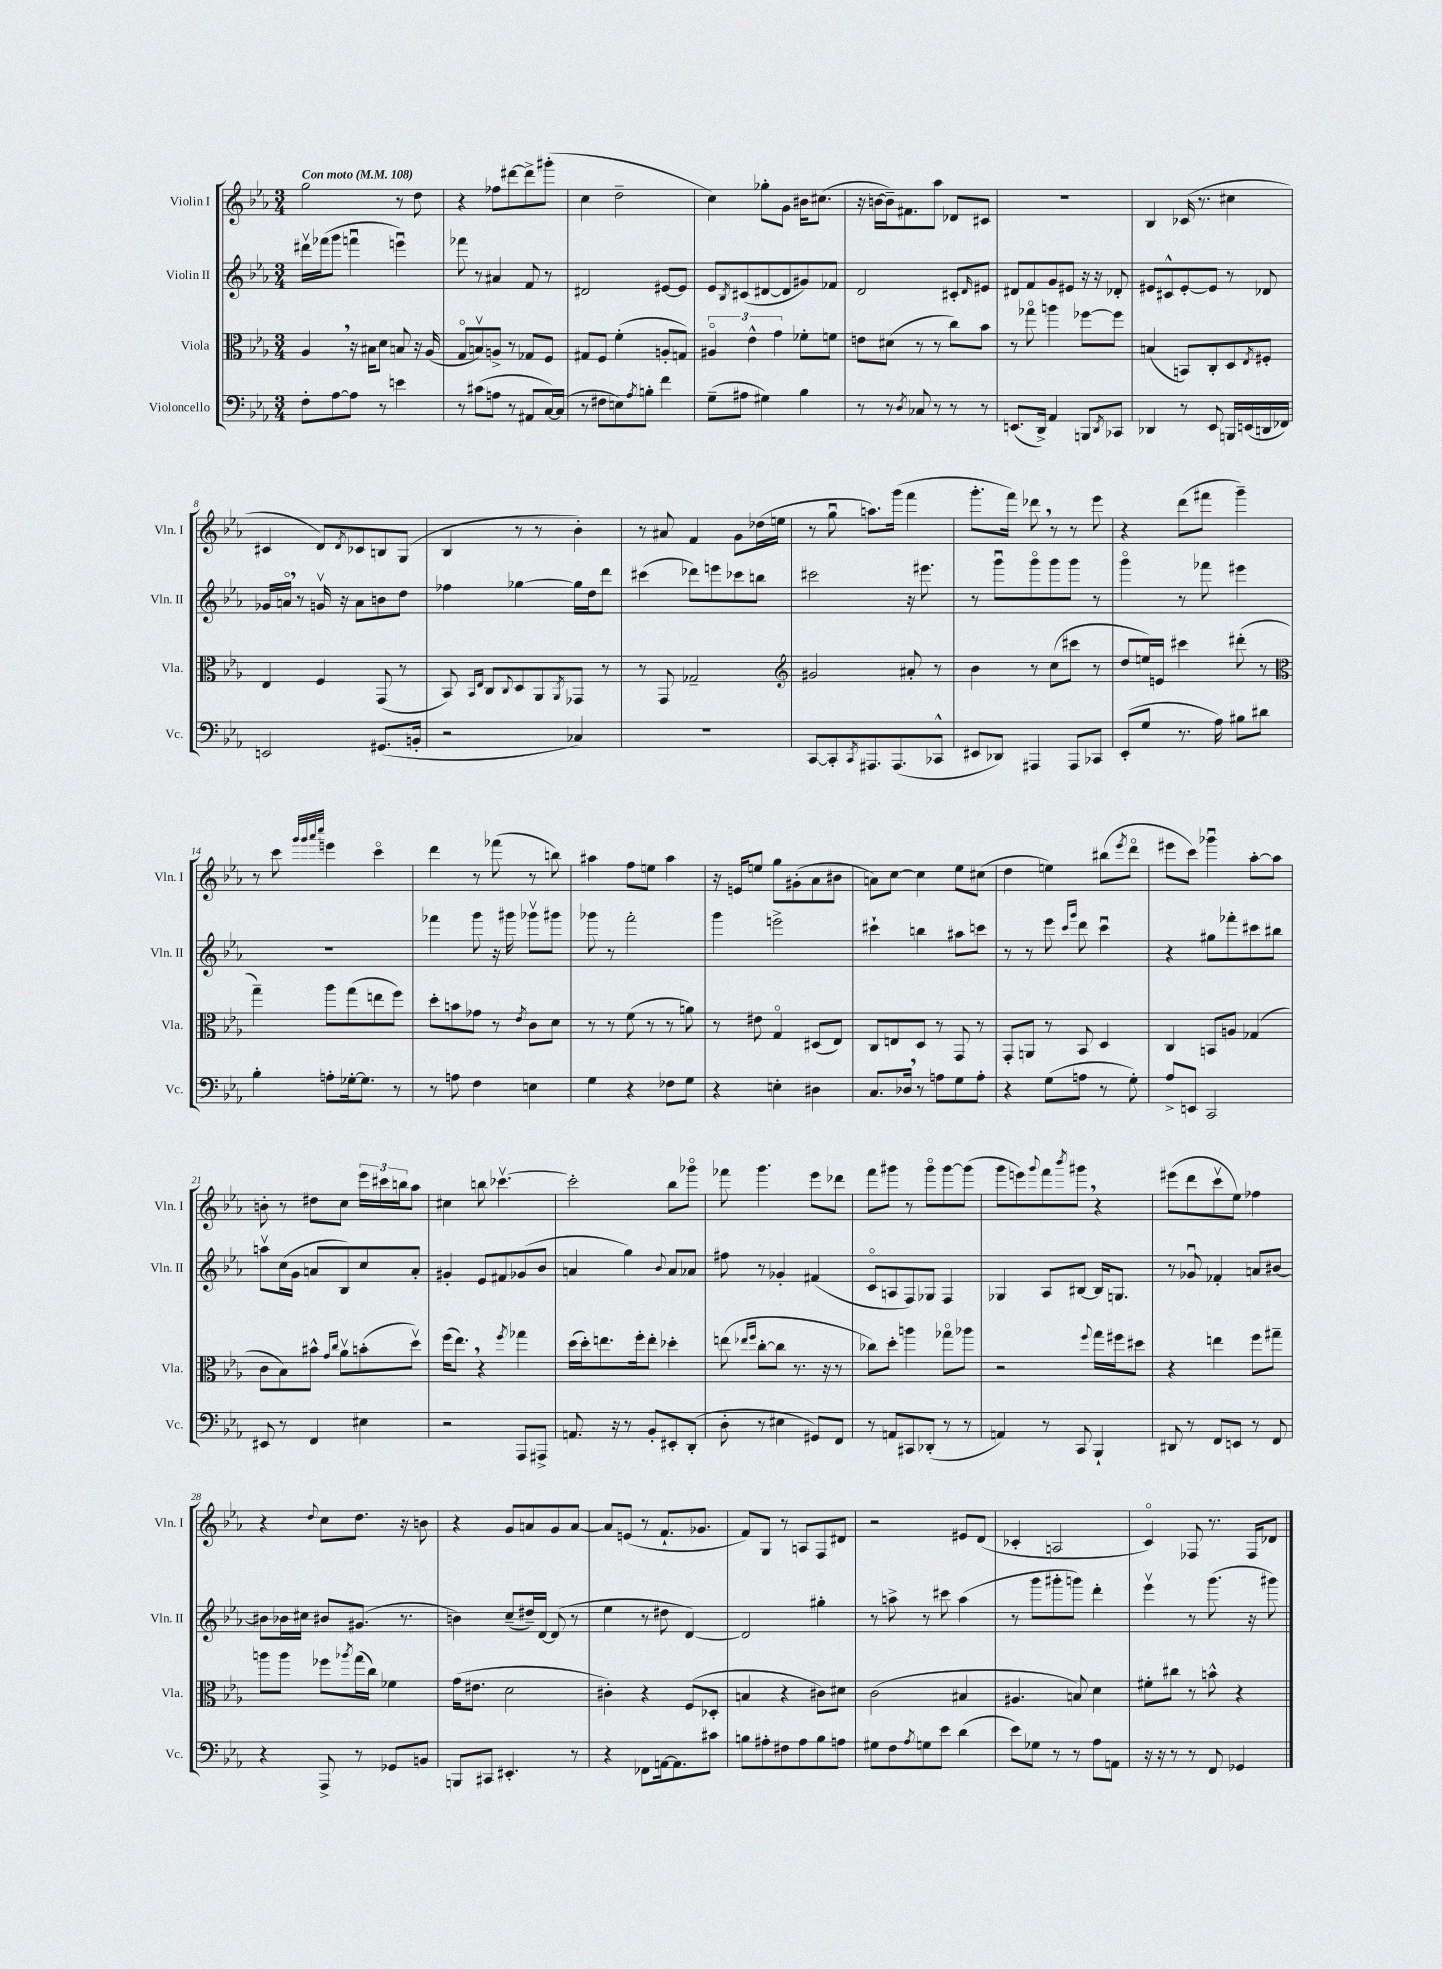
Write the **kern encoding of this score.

**kern	**kern	**kern	**kern
*part4	*part3	*part2	*part1
*staff4	*staff3	*staff2	*staff1
*I"Violoncello	*I"Viola	*I"Violin II	*I"Violin I
*I'Vc.	*I'Vla.	*I'Vln. II	*I'Vln. I
*clefF4	*clefC3	*clefG2	*clefG2
*k[b-e-a-]	*k[b-e-a-]	*k[b-e-a-]	*k[b-e-a-]
*M3/4	*M3/4	*M3/4	*M3/4
*MM108	*MM108	*MM108	*MM108
=1	=1	=1	=1
!	!	!	!LO:TX:a:B:t=Con moto
8F'\L	4A-,/	16ddd#Xv\LL	2gg\
.	.	(16fff-X\J	.
[8A-\	.	8ggg\J	.
8A-\J]	16r	4fffnu\	.
.	16B#X\KL	.	.
8r	8d\J	.	.
4en\	8Bn/	4eeenu\)	8r
.	16r	.	8dd\
.	(16A-/	.	.
=2	=2	=2	=2
8r	8G/L	8fff-X\	4r
(8c#X\L	8Bnv/)	8r	.
8An\J	8An^/J	4a#X/	8ff-X\L
8r	8r	.	[8ddd#X\
8AA#X/L	8G-X/L	8f/	8ddd#^\]
[16C/L)	8F/J	8r	(8ggg#X'\J
(16C/JJ]	.	.	.
=3	=3	=3	=3
8r	8G#X/L	2d#X/	4cc\
8F#X\L	8F/J	.	.
8En\)	(4f'\	.	2dd~\
8qA-/	.	.	.
8Bn'\J	.	.	.
4f\	8An'/L	[8e#X/L	.
.	8Gn/J)	8e#/J]	.
=4	=4	=4	=4
(8G~\L	6A#X/	8e-/L	4cc\)
.	.	8qB-/	.
8A#X\J	.	(8c#X/	.
.	6e-^^\	.	.
4G#X\)	.	[8d#X/	8gg-X'\L
.	6g\	.	.
.	.	8d#/]	8g\J
4B-\	8f-X'\L	8g#X/)	16b#X\KL
.	.	.	(8.cc#X\J
.	8fn\J	8f-X/J	.
=5	=5	=5	=5
8r	8en\L	2d/	16r
.	.	.	[16bn\LL
8r	(8d#X\J	.	16b~\J])
.	.	.	8.f#X\
8qD/	.	.	.
8C-X/	8r	.	.
8r	8r	.	8aa-\J
8r	8cc\L)	8c#X'/L	8d-X/L
.	.	16qqd/	.
8r	8b-\J	8e#X/J	8c#X/J
=6	=6	=6	=6
(8.EEn/L	8r	8d#X/L	2.r
.	8gg-X\	8f/	.
16DD^/Jk)	.	.	.
4AA-/	4aan\	8g/	.
.	.	8e#X/J	.
8BBBn/L	[8ff-X\L	16r	.
.	.	16r	.
8qDD/	.	.	.
8CC-X/J	8ff-\J]	8d-X'/	.
=7	=7	=7	=7
4DD-X/	(4Bn/	8e#X/L	4B-/
.	.	8c#X^^/	.
8r	8BBn/L)	[8e#'/	(16c-X/
.	.	.	8.r
8EE-/	8C'/	8e#/J]	.
16BBBn/LL	8D/	8r	4cc#X\
(16EEn/	.	.	.
.	8qE-/	.	.
16DDn/	8F#X'/J	8d-X/	.
16FF-X/JJ)	.	.	.
!!LO:LB:g=z
=8	=8	=8	=8
2EEn/	4E-/	16g-X/LL	4c#X/
.	.	16an,/JJ	.
.	.	8r	.
.	4F/	16gnv/	8d/L)
.	.	16r	.
.	.	.	8qd/
.	.	8a\L	8c-X/
(8.GG#X/L	(8GG/	8bn\	8Bn/
.	8r	8dd\J	(8G/J
16BBn'/Jk	.	.	.
=9	=9	=9	=9
2r	8BB-/)	4ff-X\	4B-/
.	16qqBB-/LL	.	.
.	16qqE-/JJ	.	.
.	8C/L	.	.
.	8qqC/	.	.
.	8D/	[4gg-X\	8r
.	8AA-/	.	8r
.	8qAA-/	.	.
4C-X/)	8GG-X/J	16gg-\LL]	4b-'\)
.	.	16dd\J	.
.	8r	8ddd\J	.
=10	=10	=10	=10
2.r	8r	(4ccc#X\	8r
.	8GG/	.	8a#X/
.	2G-X~/	8ddd-X\L)	4f/
.	.	8eeen\	.
.	.	8ccc-X\	8g\L
.	.	8bbn\J	(16dd-X\L
.	.	.	16een\JJ
=11	=11	=11	=11
*	*clefG2	*	*
[8CC/L	2g#X/	2ccc#X\	8r
8CC'/]	.	.	8ggu\
8qCC/	.	.	.
8.AAA#X/	.	.	8.aan\L)
(8.AAA#/	.	.	(16ggg\Jk
.	8a#X'/	16r	4fff\
.	.	8.eee#X\	.
8CC-X^^/J	8r	.	.
=12	=12	=12	=12
8EE#X/L	4b-\	8r	8.ggg'\L
8DD-X/J)	.	8gggu\L	.
.	.	.	16fff\Jk)
4AAA#X/	8r	8ggg\	8ddd-X,\
.	(8cc\L	8ggg\	8r
8AAA#/L	8ccc#X\J	8ggg\J	8r
8CC-X/J	8r	8r	8eee-\
=13	=13	=13	=13
(8EE-'/L	8dd/L	4ggg\	4r
8G/J	16een/L)	.	.
.	16en/JJ	.	.
8.r	4ccc#X\	8r	(8ddd\L
.	.	8fff-X\	8fff#X\J
16A-\)	.	.	.
8B#X\L	(8ddd#X'\	4eee#X\	4ggg~\)
8d#X\J	8r	.	.
!!LO:LB:g=z
=14	=14	=14	=14
*	*clefC3	*	*
4B-'\	4gg~\)	2.r	8r
.	.	.	8ccc\
.	.	.	32qqggg/LLL
.	.	.	32qqggg/
.	.	.	32qqaaa-/
.	.	.	32qqcccc/JJJ
8An'\L	8aa-\L	.	4eeen\
[16G-X'\k	(8gg\	.	.
8.G-\J]	.	.	.
.	8een\	.	4ccc\
8r	8ff\J)	.	.
=15	=15	=15	=15
8r	8dd'\L	4fff-X\	4ddd\
8An\	8bn\	.	.
4F\	8g-X\J	8ggg\	8r
.	8r	16r	(8fff-X\
.	.	16ggg#X\	.
.	8qe-/	.	.
4En\	8c\L	8ggg-Xv\L	8r
.	8d\J	8ggg#X\J	8bbn\)
=16	=16	=16	=16
4G\	8r	8ggg-X\	4aa#X\
.	8r	8r	.
4r	(8f\	2fff'\	8ff\L
.	8r	.	8een\J
8F-X\L	8r	.	4aa#\
8G\J	8an\)	.	.
=17	=17	=17	=17
4r	8r	4ggg\	16r
.	.	.	16en/KL
.	8e#X\	.	8een/J
4En'\	4G/	2eeen^\	8gg\L
.	.	.	(8g#X'\
4D#X\	(8D#X/L	.	8a-\
.	8E-/J)	.	8b#X\J
=18	=18	=18	=18
8.C/L	8C/L	4ccc#X`\	8an\L)
.	8En/	.	[8cc\J
16D-X,/Jk	.	.	.
8r	8D/J	4bbn\	4cc\]
8An\L	8r	.	.
8G\	8GG/	8aa#X\L	8ee-\L
8A'\J	8r	8cccn\J	(8cc#X\J
=19	=19	=19	=19
4r	8GG'/L	8r	4dd\
.	8AAn/J	8r	.
(8G\L	8r	8eee-\	4een\)
.	.	16qqccc/LL	.
.	.	16qqggg/JJ	.
8An\J	8BB-/	8ddd\	.
8r	4D/	4cccu\	(8bb#X\L
.	.	.	8qeee-/
8G'\)	.	.	8ddd\J
=20	=20	=20	=20
8A-^/L	4C/	4r	8eee#X\L
8EEn/J	.	.	8ccc\J)
2CC/	8BBn/L	8gg#X\L	4ggg-Xu\
.	8An/J	8fff-X'\	.
.	(4G-X/	8ccc#X\	[8aa-'\L
.	.	8bb#X\J	8aa-\J]
!!LO:LB:g=z
=21	=21	=21	=21
8EE#X/	8c\L	8aanv\L	8bn'\
8r	8B-\)	(16cc\L	8r
.	.	16g\JJ	.
4FF/	8b#X^^\J	8an/L	8dd#X\L
.	16qqg/LL	.	.
.	16qqcc/JJ	.	.
.	8a-v\L	8B-/)	8cc\J
4E#X\	(8bn'\	8cc/	24eee-\LL
.	.	.	24ccc#X\
.	.	.	24bbn\J
.	8ddv\J)	8a'/J	8aa-\J
=22	=22	=22	=22
2r	(16ff\KL	4g#X'/	4cc#X\
.	8.ee-,\J)	.	.
.	4r	8e-/L	8bbn\
.	.	8f#X/	[4.ccc-Xv\
.	8qff/	.	.
8AAA-/L	4gg-X\	(8g-X/	.
8AAA#X^/J	.	8b-/J	.
=23	=23	=23	=23
8.AAn/	(16dd\LL	4an/	2ccc-'\]
.	16dd'\J)	.	.
.	8.een\	.	.
16r	.	.	.
8r	.	4gg\)	.
.	16ff'\k	.	.
8BB-'/L	8ee'\J	.	.
.	.	8qqb-/	.
8EE#X'/	4dd-X'\	8a/L	8bb-\L
(8DD'/J	.	8a-X/J	8ggg-X\J
=24	=24	=24	=24
8D'\	(8een\	8ff#X\	8fff-X\
.	16qqee-X/LL	.	.
.	16qqff/JJ	.	.
8r	[8cc'\L	8r	4.ggg\
4E#X\	8cc\J]	4g-X'/	.
.	8.r	.	.
8GG#X/L)	.	(4f#X/	8eee-\L
.	16r	.	.
8FF/J	8r	.	8ddd-X\J
=25	=25	=25	=25
8r	8cc-X\L)	8c/L	8fff\L
8AAn/L	8dd'\J	8An/	8ggg#X\J
8CC#X/	4aan\	8F/)	8r
(8DD-X'/J	.	8G-X/J	8ggg#\L
8r	8gg-X\L	4F/	[8ggg#\
8r	8aa-X\J	.	(8ggg#\J]
=26	=26	=26	=26
4AAn/)	2r	4G-X/	8ggg\L
.	.	.	8eeen\)
.	.	.	8qqggg/
8r	.	8A-/L	8fff\
.	.	.	8qbbb-/
8CC/	.	[8B#X/J	8ggg#X,\J
.	8qqff/	.	.
4BBB-`/	16gg\LL	16B#/KL]	4r
.	16ff#X\J	8.Gn/J	.
.	8dd#X\J	.	.
=27	=27	=27	=27
8DD#X/	4r	8r	(8eee#X\L
8r	.	8g-Xu/	8ddd\
8FF/L	4een\	4f-X'/	8cccv\
8EEn/J	.	.	8ee-\J)
8r	8ff\L	8an/L	4ff-X\
8FF/	8gg#X~\J	[8b#X/J	.
!!LO:LB:g=z
=28	=28	=28	=28
4r	8aan\L	8b#X\L]	4r
.	8aa\J	16b-X\L	.
.	.	16cc#X\JJ	.
.	.	.	8qqdd/
8AAA-^/	8ff-X\L	8b#X/L	8cc\L
.	8qaa-X/	.	.
8r	(16gg\L	(8.g#X/J	8.dd\J
.	16cc\JJ)	.	.
8GG-X/L	4f-X\	.	.
.	.	8.r	16r
8BBn/J	.	.	8bn\
=29	=29	=29	=29
8BBBn/L	(16g\KL	4bn\)	4r
.	8.e#X\J	.	.
8CC#X/J	.	.	.
4.EE#X'/	2d\	(8cc~/L	8g/L
.	.	16dd#X~/L)	8an/
.	.	[16d/JJ	.
.	.	(8d/]	8g/
8r	.	8r	[8a/J
=30	=30	=30	=30
4r	4c#X'\)	4ee-\	8a/L]
.	.	.	(8en/J
8FF-X\L	4r	8r	8r
[16AAn\k	.	8dd#X\	8.f`/L
8.AA\]	.	.	.
.	(8F/L	[4d/)	.
.	.	.	8.g-X/J
8c#X\J	8D-X'/J	.	.
=31	=31	=31	=31
8Bn\L	4Bn/	2d/]	8f/L)
8A#X'\	.	.	8G/J
8F#X\	4r	.	8r
8A#\	.	.	8An/L
8B\	8c#X\L)	4gg#X'\	8F/
8An\J	8d#X\J	.	8d#X/J
=32	=32	=32	=32
8G#X\L	(2c\	8r	2r
8F\	.	8aan^\	.
8qA-/	.	.	.
8Gn\	.	8r	.
8e-\J	.	8ccc#X\	.
(4d\	4B#X/	(4aa\	8e#X/L
.	.	.	(8d/J
=33	=33	=33	=33
8e-\L)	4.A#X/	8r	4c-X'/
8G-X\J	.	8ggg\L	.
8r	.	8ggg#X'\	2An/
8r	8Bn/)	8gggn\J)	.
8A-\L	4d\	4ddd'\	.
8AAn\J	.	.	.
=34	=34	=34	=34
16r	8f#X'\L	4eee-v\	4c/)
16r	.	.	.
8r	8cc#X\J	.	.
8r	8r	8r	8F-X/
8FF/	8bn^^\	(8.ggg\	8.r
4GG-X/	4r	.	.
.	.	16r	16F-/KL
.	.	8ggg#X\)	8d-X/J
==	==	==	==
*-	*-	*-	*-
